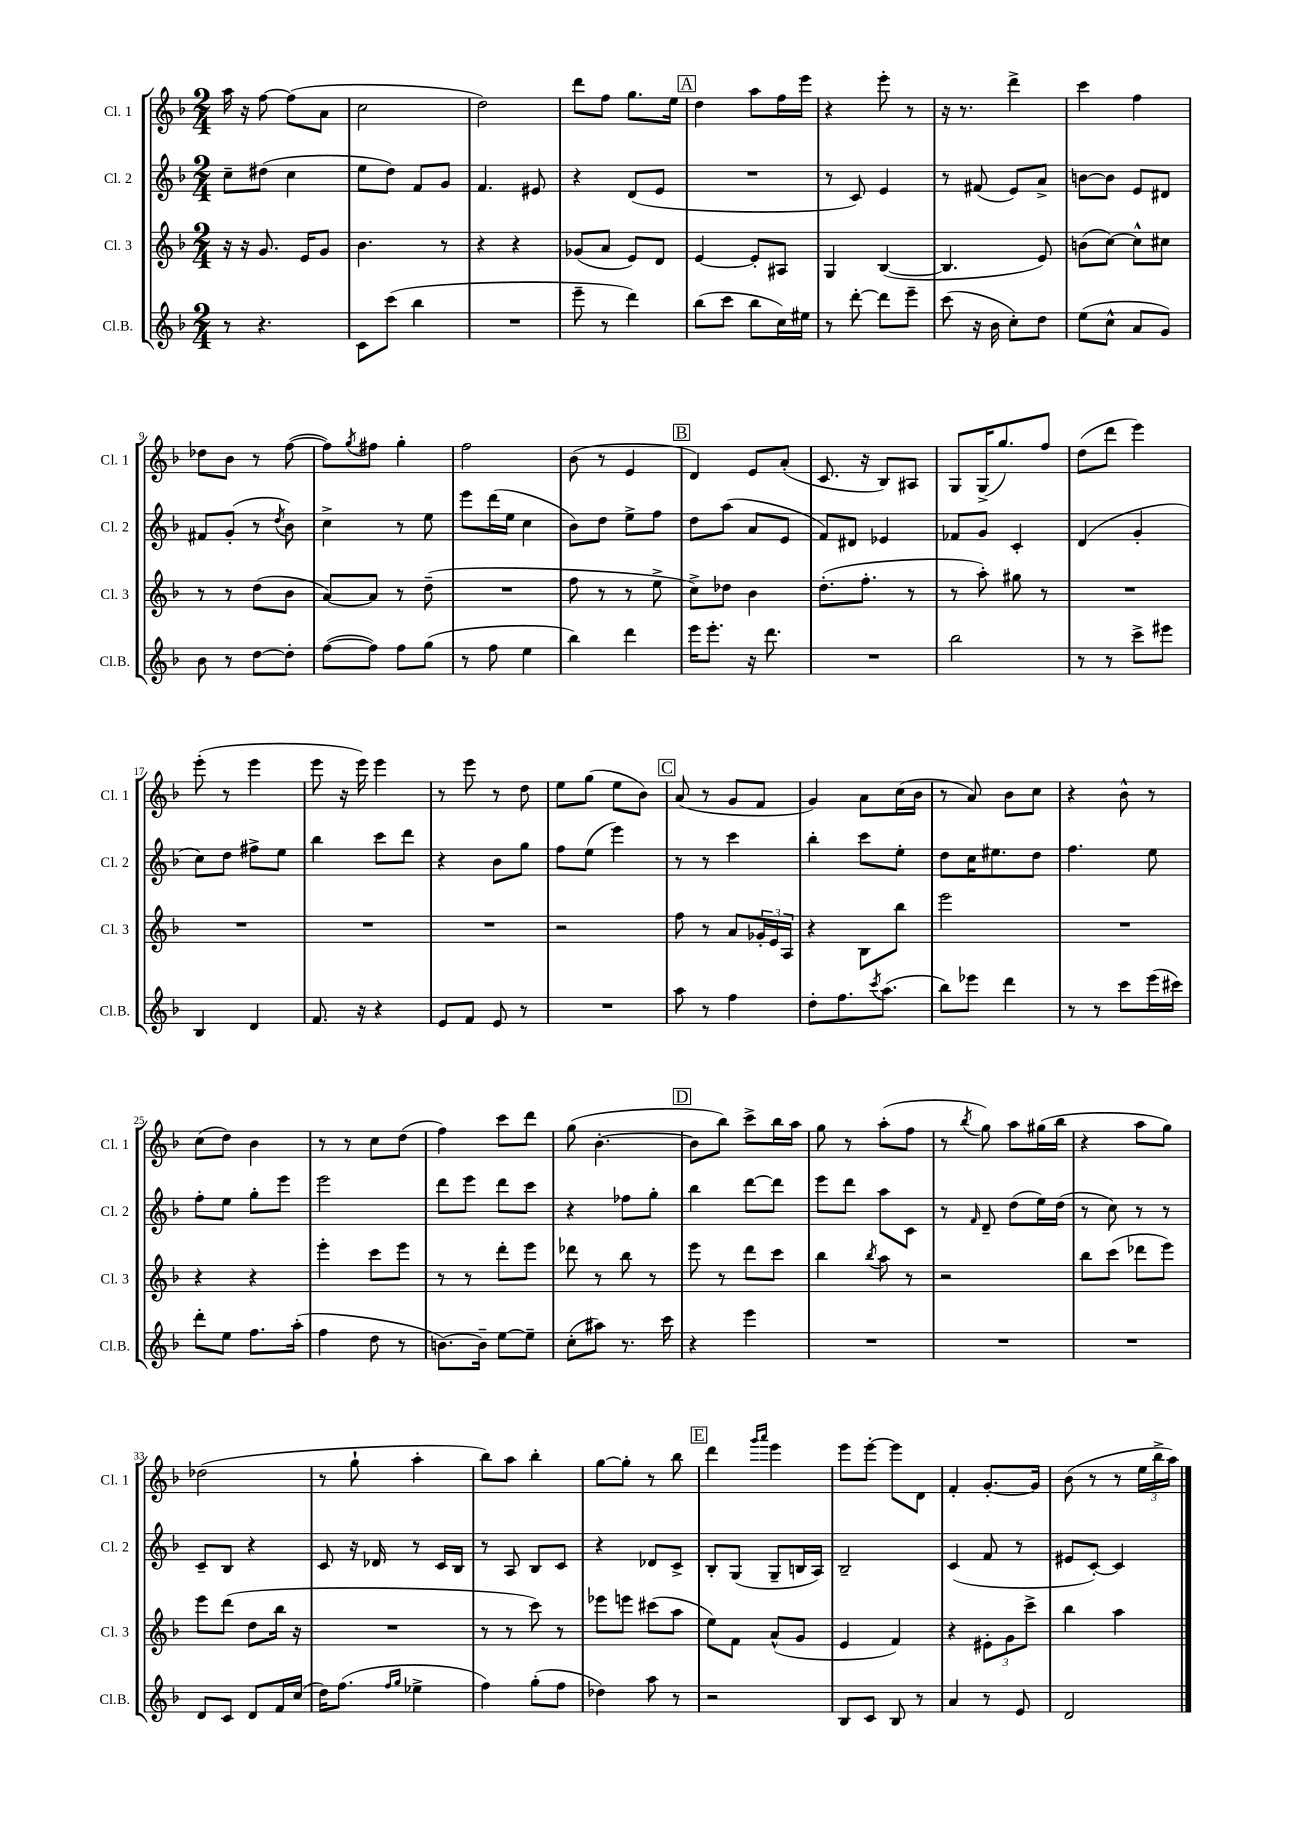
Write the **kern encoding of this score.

**kern	**kern	**kern	**kern
*staff4	*staff3	*staff2	*staff1
*clefG2	*clefG2	*clefG2	*clefG2
*k[b-]	*k[b-]	*k[b-]	*k[b-]
*M2/4	*M2/4	*M2/4	*M2/4
8r	16r	8cc~	16aa
.	16r	.	16r
4.r	8.g	(8dd#	[8ff
.	.	4cc	(8ff]
.	16e	.	.
.	8g	.	8a
=	=	=	=
8c	4.b-	8ee	2cc
(8ccc	.	8dd)	.
4bb-	.	8f	.
.	8r	8g	.
=	=	=	=
2r	4r	4.f	2dd)
.	4r	.	.
.	.	8e#	.
=	=	=	=
8eee~	(8g-	4r	8ddd
8r	8a	.	8ff
4ddd)	8e)	(8d	8.gg
.	8d	8e	.
.	.	.	16ee
=	=	=	=
(8bb-	[4e	2r	4dd
8ccc	.	.	.
8bb-	8e']	.	8aa
16cc)	8A#	.	16ff
16ee#	.	.	16eee
=	=	=	=
8r	4G	8r	4r
[8ddd'	.	8c)	.
8ddd]	([4B-	4e	8eee'
8eee~	.	.	8r
=	=	=	=
(8ccc	4.B-]	8r	16r
.	.	.	8.r
16r	.	(8f#	.
16b-	.	.	.
8cc')	.	8e)	4ddd^
8dd	8e)	8a^	.
=	=	=	=
(8ee	(8b	[8b	4ccc
8cc^^	[8cc)	8b]	.
8a	8cc^^]	8e	4ff
8g)	8cc#	8d#	.
=	=	=	=
8b-	8r	8f#	8dd-
8r	8r	(8g'	8b-
[8dd	(8dd	8r	8r
.	.	8qdd	.
8dd']	8b-	8b-)	([8ff
=	=	=	=
([8ff	[8a)	4cc^	8ff])
.	.	.	8qgg
8ff])	8a]	.	8ff#
8ff	8r	8r	4gg'
(8gg	(8dd~	8ee	.
=	=	=	=
8r	2r	8eee	2ff
8ff	.	(16ddd	.
.	.	16ee	.
4ee	.	4cc	.
=	=	=	=
4bb-)	8ff	8b-)	(8b-
.	8r	8dd	8r
4ddd	8r	8ee^	4e
.	8ee^	8ff	.
=	=	=	=
16eee	8cc^)	8dd	4d)
8.eee'	.	.	.
.	8dd-	(8aa	.
16r	4b-	8a	8e
8.ddd	.	.	.
.	.	8e	(8a'
=	=	=	=
2r	(8.dd'	8f)	8.c
.	.	8d#	.
.	8.ff'	.	16r
.	.	4e-	8B-)
.	8r	.	8A#
=	=	=	=
2bb-	8r	8f-	8G
.	8aa')	8g	(16G^
.	.	.	8.gg)
.	8gg#	4c'	.
.	8r	.	8ff
=	=	=	=
8r	2r	(4d	(8dd
8r	.	.	8ddd
8ccc^	.	4g'	4eee)
8eee#	.	.	.
=	=	=	=
4B-	2r	8cc)	(8eee'
.	.	8dd	8r
4d	.	8ff#^	4eee
.	.	8ee	.
=	=	=	=
8.f	2r	4bb-	8eee
.	.	.	16r
16r	.	.	16eee)
4r	.	8ccc	4eee
.	.	8ddd	.
=	=	=	=
8e	2r	4r	8r
8f	.	.	8eee
8e	.	8b-	8r
8r	.	8gg	8dd
=	=	=	=
2r	2r	8ff	8ee
.	.	(8ee	(8gg
.	.	4eee)	8ee
.	.	.	8b-)
=	=	=	=
8aa	8ff	8r	(8a
8r	8r	8r	8r
4ff	8a	4ccc	8g
.	24g-'	.	8f
.	24e	.	.
.	24A	.	.
=	=	=	=
8dd'	4r	4bb-'	4g)
8.ff	.	.	.
.	8B-	8ccc	8a
8qccc	.	.	.
(8.aa	.	.	.
.	8bb-	8ee'	(16cc
.	.	.	16b-
=	=	=	=
8bb-)	2eee	8dd	8r
8eee-	.	16cc	8a)
.	.	8.ee#	.
4ddd	.	.	8b-
.	.	8dd	8cc
=	=	=	=
8r	2r	4.ff	4r
8r	.	.	.
8ccc	.	.	8b-^^
(16eee	.	8ee	8r
16ccc#)	.	.	.
=	=	=	=
8ddd'	4r	8ff'	(8cc
8ee	.	8ee	8dd)
8.ff	4r	8gg'	4b-
.	.	8eee	.
(16aa'	.	.	.
=	=	=	=
4ff	4eee'	2eee	8r
.	.	.	8r
8dd	8ccc	.	8cc
8r	8eee	.	(8dd
=	=	=	=
[8.b)	8r	8ddd	4ff)
.	8r	8eee	.
16b~]	.	.	.
[8ee	8ddd'	8ddd	8ccc
8ee~]	8eee	8ccc	8ddd
=	=	=	=
(8cc'	8ddd-	4r	(8gg
8aa#)	8r	.	[4.b-'
8.r	8bb-	8ff-	.
.	8r	8gg'	.
16ccc	.	.	.
=	=	=	=
4r	8eee	4bb-	8b-]
.	8r	.	8bb-)
4eee	8ddd	[8ddd	8ccc^
.	8ccc	8ddd]	16bb-
.	.	.	16aa
=	=	=	=
2r	4bb-	8eee	8gg
.	.	8ddd	8r
.	8qbb-	.	.
.	8aa	8aa	(8aa'
.	8r	8c	8ff
=	=	=	=
2r	2r	8r	8r
.	.	16qqf	8qbb-
.	.	8d~	8gg)
.	.	(8dd	8aa
.	.	16ee)	(16gg#
.	.	(16dd	16bb-
=	=	=	=
2r	8bb-	8r	4r
.	(8ccc	8cc)	.
.	8ddd-	8r	8aa
.	8eee)	8r	8gg)
=	=	=	=
8d	8eee	8c~	(2dd-
8c	(8ddd	8B-	.
8d	8dd	4r	.
16f	16bb-	.	.
(16cc	16r	.	.
=	=	=	=
16dd)	2r	8c	8r
(8.ff	.	.	.
.	.	16r	8gg`
.	.	16d-	.
16qqff	.	.	.
16qqgg	.	.	.
4ee-^	.	8r	4aa'
.	.	16c	.
.	.	16B-	.
=	=	=	=
4ff)	8r	8r	8bb-)
.	8r	8A	8aa
(8gg'	8ccc)	8B-	4bb-'
8ff	8r	8c	.
=	=	=	=
4dd-)	8eee-	4r	[8gg
.	8eee	.	8gg']
8aa	(8ccc#	8d-	8r
8r	8aa	8c^	8bb-
=	=	=	=
2r	8ee)	8B-'	4ddd
.	8f	(8G	.
.	.	.	16qqggg
.	.	.	16qqaaa
.	(8a^^	8G~	4eee
.	8g	16B	.
.	.	16A)	.
=	=	=	=
8B-	4e	2B-~	8eee
8c	.	.	[8eee'
8B-	4f)	.	8eee]
8r	.	.	8d
=	=	=	=
4a	4r	(4c	4f'
8r	12e#'	8f	[8.g'
.	12g	.	.
8e	.	8r	.
.	12ccc^	.	.
.	.	.	16g]
=	=	=	=
2d	4bb-	8e#	(8b-
.	.	[8c')	8r
.	4aa	4c]	8r
.	.	.	24ee
.	.	.	24bb-^
.	.	.	24aa)
==	==	==	==
*-	*-	*-	*-
